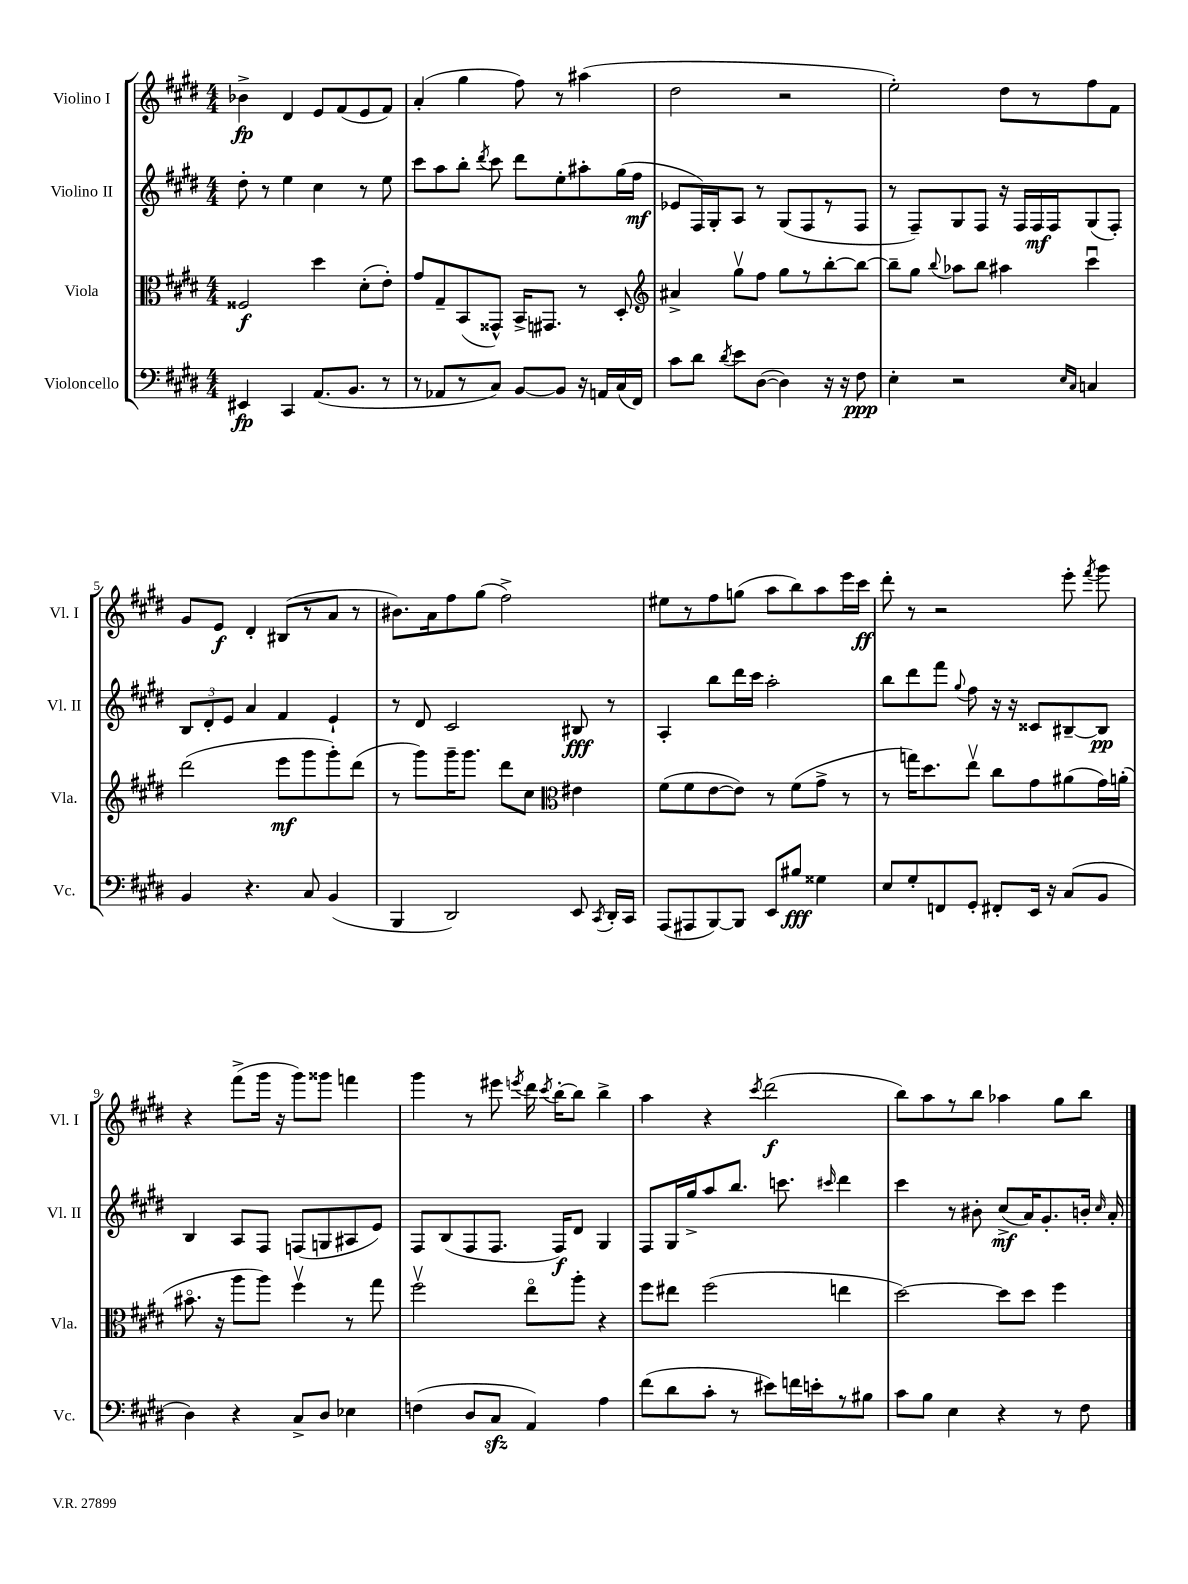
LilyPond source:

<<
\new StaffGroup <<
\new Staff = "s0" \with { instrumentName = "Violino I" shortInstrumentName = "Vl. I" } {
    \clef treble \key e \major \numericTimeSignature \time 4/4
    \autoBeamOff bes'4->\fp dis'4 e'8[ fis'8( e'8 fis'8]) |
    a'4-.( gis''4 fis''8) r8 ais''4( |
    dis''2 r2 |
    e''2-.) dis''8[ r8 fis''8 fis'8] |
    gis'8[ e'8]\f dis'4-. bis8[( r8 a'8] r8 |
    bis'8.[) a'16 fis''8 gis''8]( fis''2->) |
    eis''8[ r8 fis''8 g''8]( a''8[ b''8) a''8 e'''16 cis'''16]\ff |
    dis'''8-. r8 r2 e'''8-. \acciaccatura { fis'''8 } gis'''8 |
    r4 fis'''8[->( gis'''16] r16 gis'''8[) gisis'''8] f'''4 |
    gis'''4 r8 eis'''8 \acciaccatura { e'''8 } dis'''16 \acciaccatura { cis'''8 } b''16[~-. b''8] b''4-> |
    a''4 r4 \acciaccatura { cis'''8 } dis'''2\f( |
    b''8[) a''8 r8 b''8] aes''4 gis''8[ b''8] \bar "|." |
}
\new Staff = "s1" \with { instrumentName = "Violino II" shortInstrumentName = "Vl. II" } {
    \clef treble \key e \major \numericTimeSignature \time 4/4
    \autoBeamOff dis''8-. r8 e''4 cis''4 r8 e''8 |
    cis'''8[ a''8 b''8]-. \acciaccatura { dis'''8 } cis'''8 dis'''8[ e''8-. ais''8-. gis''16( fis''16]\mf |
    ees'8[ fis16) gis16-. a8] r8 gis8[( fis8 r8 fis8] |
    r8 fis8[--) gis8 fis8] r16 fis16[ fis16\mf fis16 gis8( fis8]-.) |
    \tuplet 3/2 { b8[ dis'8-. e'8] } a'4 fis'4 e'4-! |
    r8 dis'8 cis'2 bis8\fff r8 |
    a4-. b''8[ dis'''16 cis'''16] a''2-. |
    b''8[ dis'''8 fis'''8] \appoggiatura { gis''8 } fis''8 r16 r16 cisis'8[ bis8~-- bis8]\pp |
    b4 a8[ fis8] f8[( g8 ais8 e'8]) |
    fis8[ b8( fis8 fis8.] fis16[\f) dis'8] gis4 |
    fis8[ gis16 gis''16-> a''8 b''8.] c'''8. \grace { cis'''16 } dis'''4 |
    cis'''4 r8 bis'8-. cis''8[->\mf( a'16) gis'8.-. b'16]-. \grace { cis''16 } a'16-. \bar "|." |
}
\new Staff = "s2" \with { instrumentName = "Viola" shortInstrumentName = "Vla." } {
    \clef alto \key e \major \numericTimeSignature \time 4/4
    \autoBeamOff fisis2\f dis''4 dis'8[-.( e'8]-.) |
    gis'8[ gis8-- b,8( gisis,8]-^) b,16[-> gis,8.] r8 dis8-. |
    \clef treble ais'4-> gis''8[\upbow fis''8] gis''8[ r8 b''8~-. b''8]~ |
    b''8[-- gis''8] \appoggiatura { b''8 } aes''8[ b''8] ais''4 cis'''4\downbow |
    dis'''2( e'''8[\mf gis'''8 gis'''8-.) dis'''8]( |
    r8 gis'''8[) gis'''16-- gis'''8.] dis'''8[ cis''8] \clef alto eis'4 |
    fis'8[( fis'8 e'8~ e'8]) r8 fis'8[( gis'8]-> r8 |
    r8 g''16[) dis''8. e''8]\upbow cis''8[ gis'8 ais'8( gis'16) a'16]-.( |
    bis'8.\flageolet r16 a''8[ a''8]) fis''4\upbow r8 gis''8 |
    fis''2\upbow e''8[\flageolet a''8]-. r4 |
    fis''8[ eis''8] fis''2( e''4 |
    dis''2~) dis''8[ dis''8] fis''4 \bar "|." |
}
\new Staff = "s3" \with { instrumentName = "Violoncello" shortInstrumentName = "Vc." } {
    \clef bass \key e \major \numericTimeSignature \time 4/4
    \autoBeamOff eis,4\fp cis,4 a,8.[( b,8.] r8 |
    r8 aes,8[ r8 cis8]) b,8[~ b,8] r16 a,16[ cis16( fis,16]) |
    cis'8[ dis'8] \acciaccatura { dis'8 } e'8[ dis8]~( dis4) r16 r16 fis8\ppp |
    e4-. r2 \grace { e16[ cis16] } c4 |
    b,4 r4. cis8 b,4( |
    b,,4 dis,2) e,8 \acciaccatura { cis,8 } dis,16[-. cis,16] |
    a,,8[( ais,,8 b,,8~) b,,8] e,8[ bis8]\fff gisis4 |
    e8[ gis8-. f,8 gis,8]-. fis,8[-. e,16] r16 cis8[( b,8] |
    dis4) r4 cis8[-> dis8] ees4 |
    f4( dis8[ cis8]\sfz a,4) a4 |
    fis'8[( dis'8 cis'8]-. r8 eis'8[) f'16 e'16-. r8 bis8] |
    cis'8[ b8] e4 r4 r8 fis8 \bar "|." |
}
>>
>>
